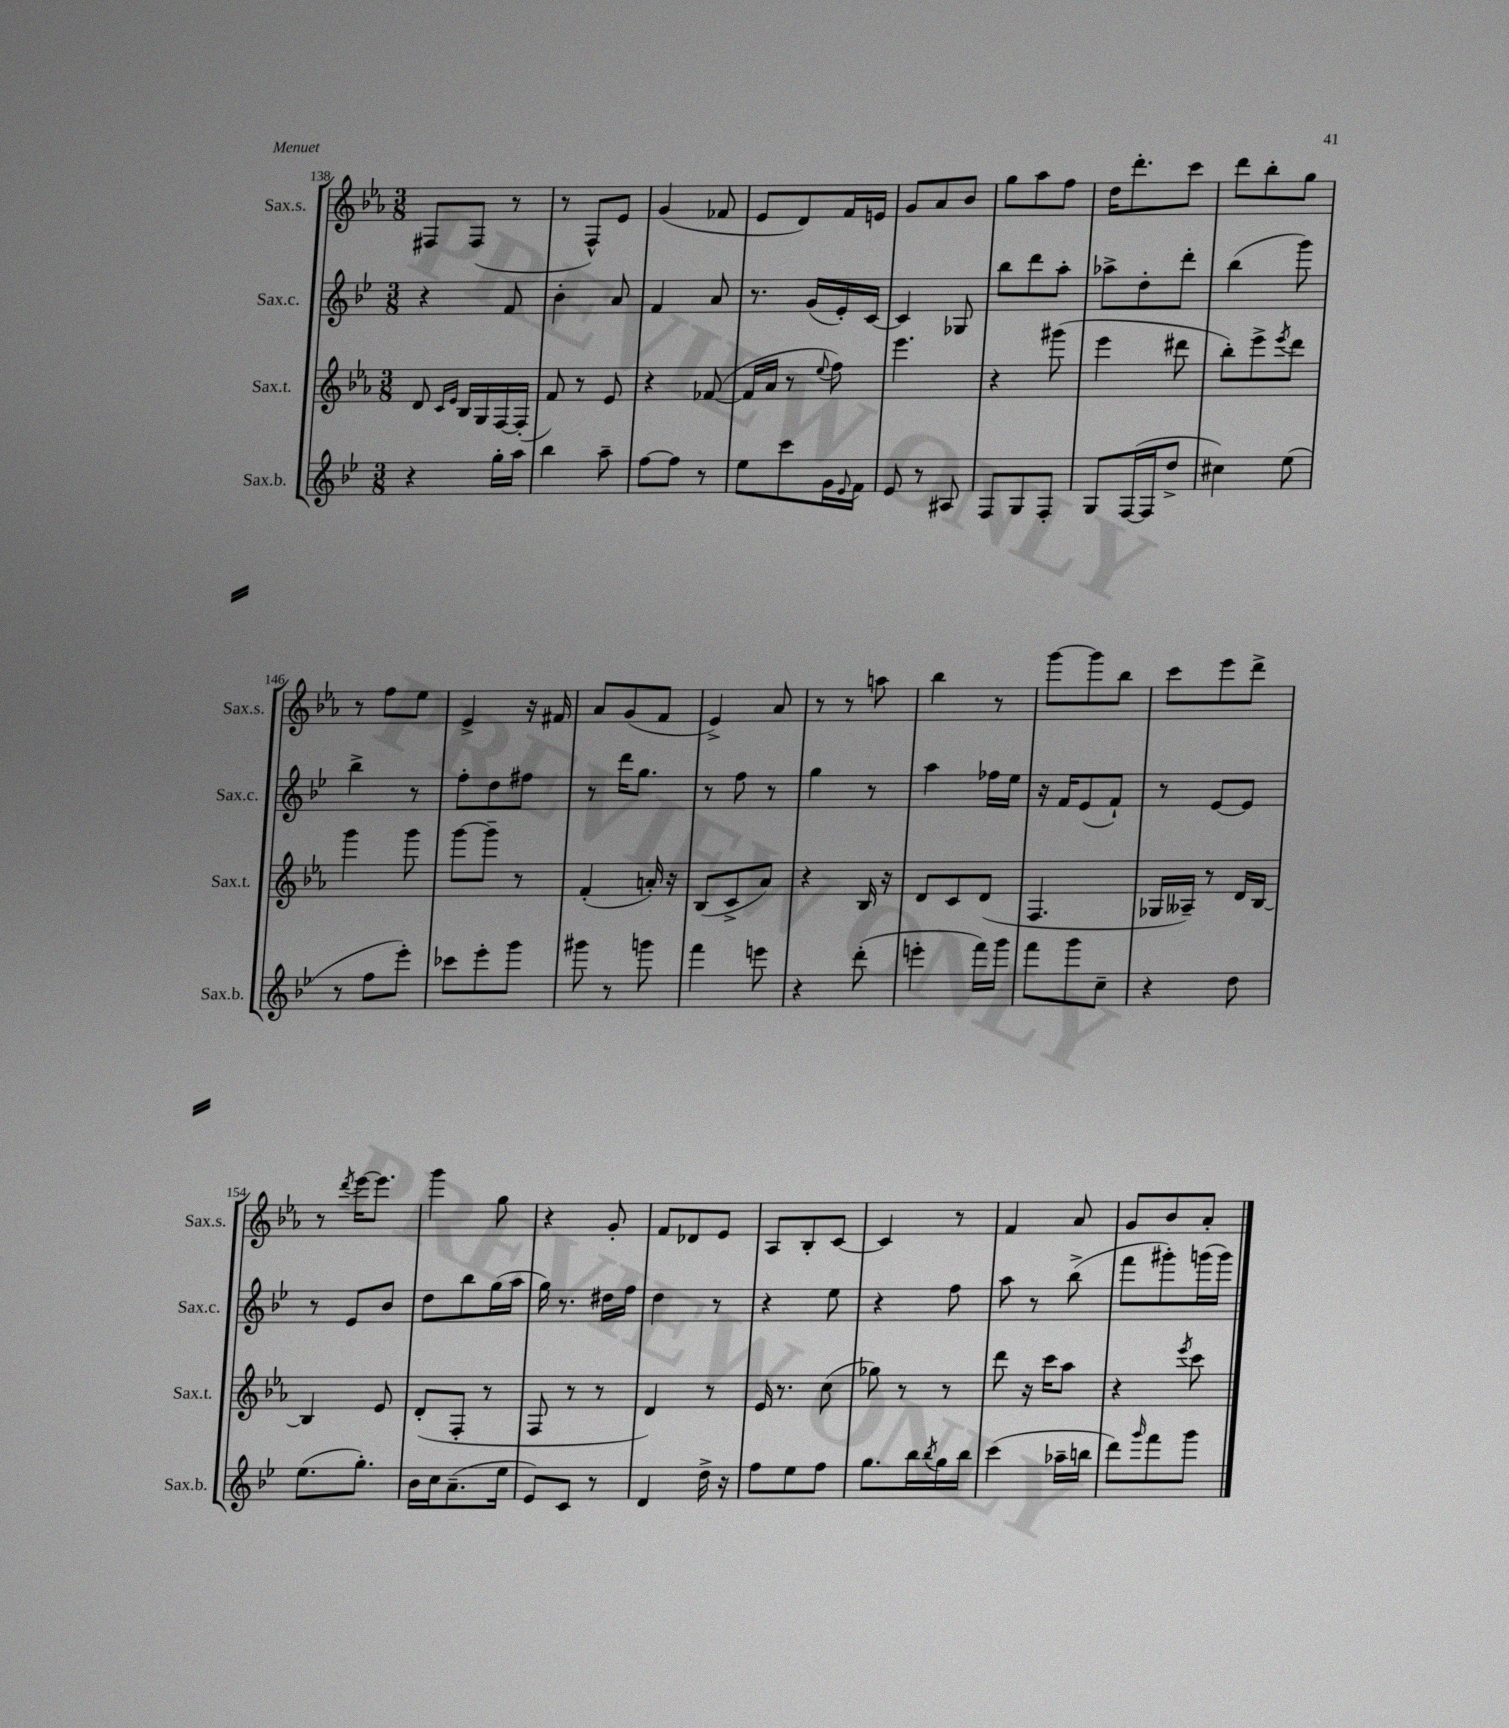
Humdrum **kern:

**kern	**kern	**kern	**kern
*staff4	*staff3	*staff2	*staff1
*clefG2	*clefG2	*clefG2	*clefG2
*k[b-e-]	*k[b-e-a-]	*k[b-e-]	*k[b-e-a-]
*M3/8	*M3/8	*M3/8	*M3/8
4r	8d	4r	8F#
.	16qqc	.	.
.	16qqe-	.	.
.	16B-	.	(8F#
.	16G	.	.
16gg'	[16F	8f	8r
16aa	(16F']	.	.
=	=	=	=
4bb-	8f)	4b-'	8r
.	8r	.	8F^^)
8aa~	8e-	8a	8e-
=	=	=	=
[8ff	4r	4f	(4g
8ff]	.	.	.
8r	([8f-	8a	8f-
=	=	=	=
8ee-	16f-]	8.r	8e-
.	16a-	.	.
8ccc	8r	.	8d)
.	.	(16g	.
.	8qqee-	.	.
16g	8ff)	16e-')	16f
8qqe-	.	.	.
16f	.	[16c	16e
=	=	=	=
8e-	4.eee-	4c]	8g
8r	.	.	8a-
8A#	.	8G-	8b-
=	=	=	=
8F	4r	8bb-	8gg
8G	.	8ddd	8aa-
8F'	(8ggg#	8aa'	8ff
=	=	=	=
8G	4eee-	8aa-^	16dd
.	.	.	8.ddd'
([16F	.	8dd'	.
16F]	.	.	.
8dd^	8ddd#	8ddd'	8ccc
=	=	=	=
4cc#)	8bb-')	(4bb-	8ddd
.	8eee-^	.	8bb-'
.	8qeee-	.	.
(8ee-	8ddd	8ggg)	8gg
=	=	=	=
8r	4ggg	4bb-^	8r
8ff	.	.	8ff
8eee-')	8ggg	8r	8ee-
=	=	=	=
8ccc-	[8ggg	8ff'	4e-^
8eee-'	8ggg~]	8dd	.
8ggg	8r	8ff#	16r
.	.	.	16f#
=	=	=	=
8ggg#	(4f'	8r	8a-
8r	.	16ddd	(8g
.	.	8.gg	.
8ggg	16a')	.	8f
.	16r	.	.
=	=	=	=
4fff	(8B-	8r	4e-^)
.	8c^	8ff	.
8eee	8a-)	8r	8a-
=	=	=	=
4r	4r	4gg	8r
.	.	.	8r
(8ddd'	16B-	8r	8aa
.	16r	.	.
=	=	=	=
4eee'	8d	4aa	4bb-
.	8c	.	.
16fff)	(8d	16ff-	8r
16ggg	.	16ee-	.
=	=	=	=
8fff	4.F	16r	[8ggg
.	.	16f	.
8ggg	.	(8e-	8ggg]
8cc~	.	8f`)	8bb-
=	=	=	=
4r	16G-	8r	8ccc
.	16A--~)	.	.
.	8r	[8e-	8eee-
8dd	16d	8e-]	8ddd^
.	[16B-	.	.
=	=	=	=
(8.ee-	4B-]	8r	8r
.	.	.	8qddd
.	.	8e-	[16eee-
8.gg')	.	.	8.eee-]
.	8e-	8b-	.
=	=	=	=
16b-	(8d'	8dd	4ggg
16cc	.	.	.
(8.a~	8F'	8bb-	.
.	8r	(16gg	8gg
16ee-	.	16aa	.
=	=	=	=
8e-)	8F	16gg)	4r
.	.	8.r	.
8c	8r	.	.
8r	8r	16dd#	8g'
.	.	16ff	.
=	=	=	=
4d	4d)	4dd	8f
.	.	.	8d-
16dd^	8r	8r	8e-
16r	.	.	.
=	=	=	=
8ff	16e-	4r	8A-
.	8.r	.	.
8ee-	.	.	8B-'
8ff	(8cc	8ee-	[8c
=	=	=	=
8.gg	8gg-)	4r	4c]
.	8r	.	.
16bb-	.	.	.
8qbb-	.	.	.
16gg	8r	8ff	8r
16bb-	.	.	.
=	=	=	=
(4ccc	8ddd	8aa	4f
.	16r	8r	.
.	16ccc	.	.
16aa-~	8aa-	(8bb-^	8a-
16bb	.	.	.
=	=	=	=
8ddd)	4r	8fff	8g
16qqggg	.	.	.
8fff	.	8ggg#')	8b-
.	8qeee-	.	.
8ggg	8ccc	(16ggg	8a-'
.	.	16ggg)	.
==	==	==	==
*-	*-	*-	*-
